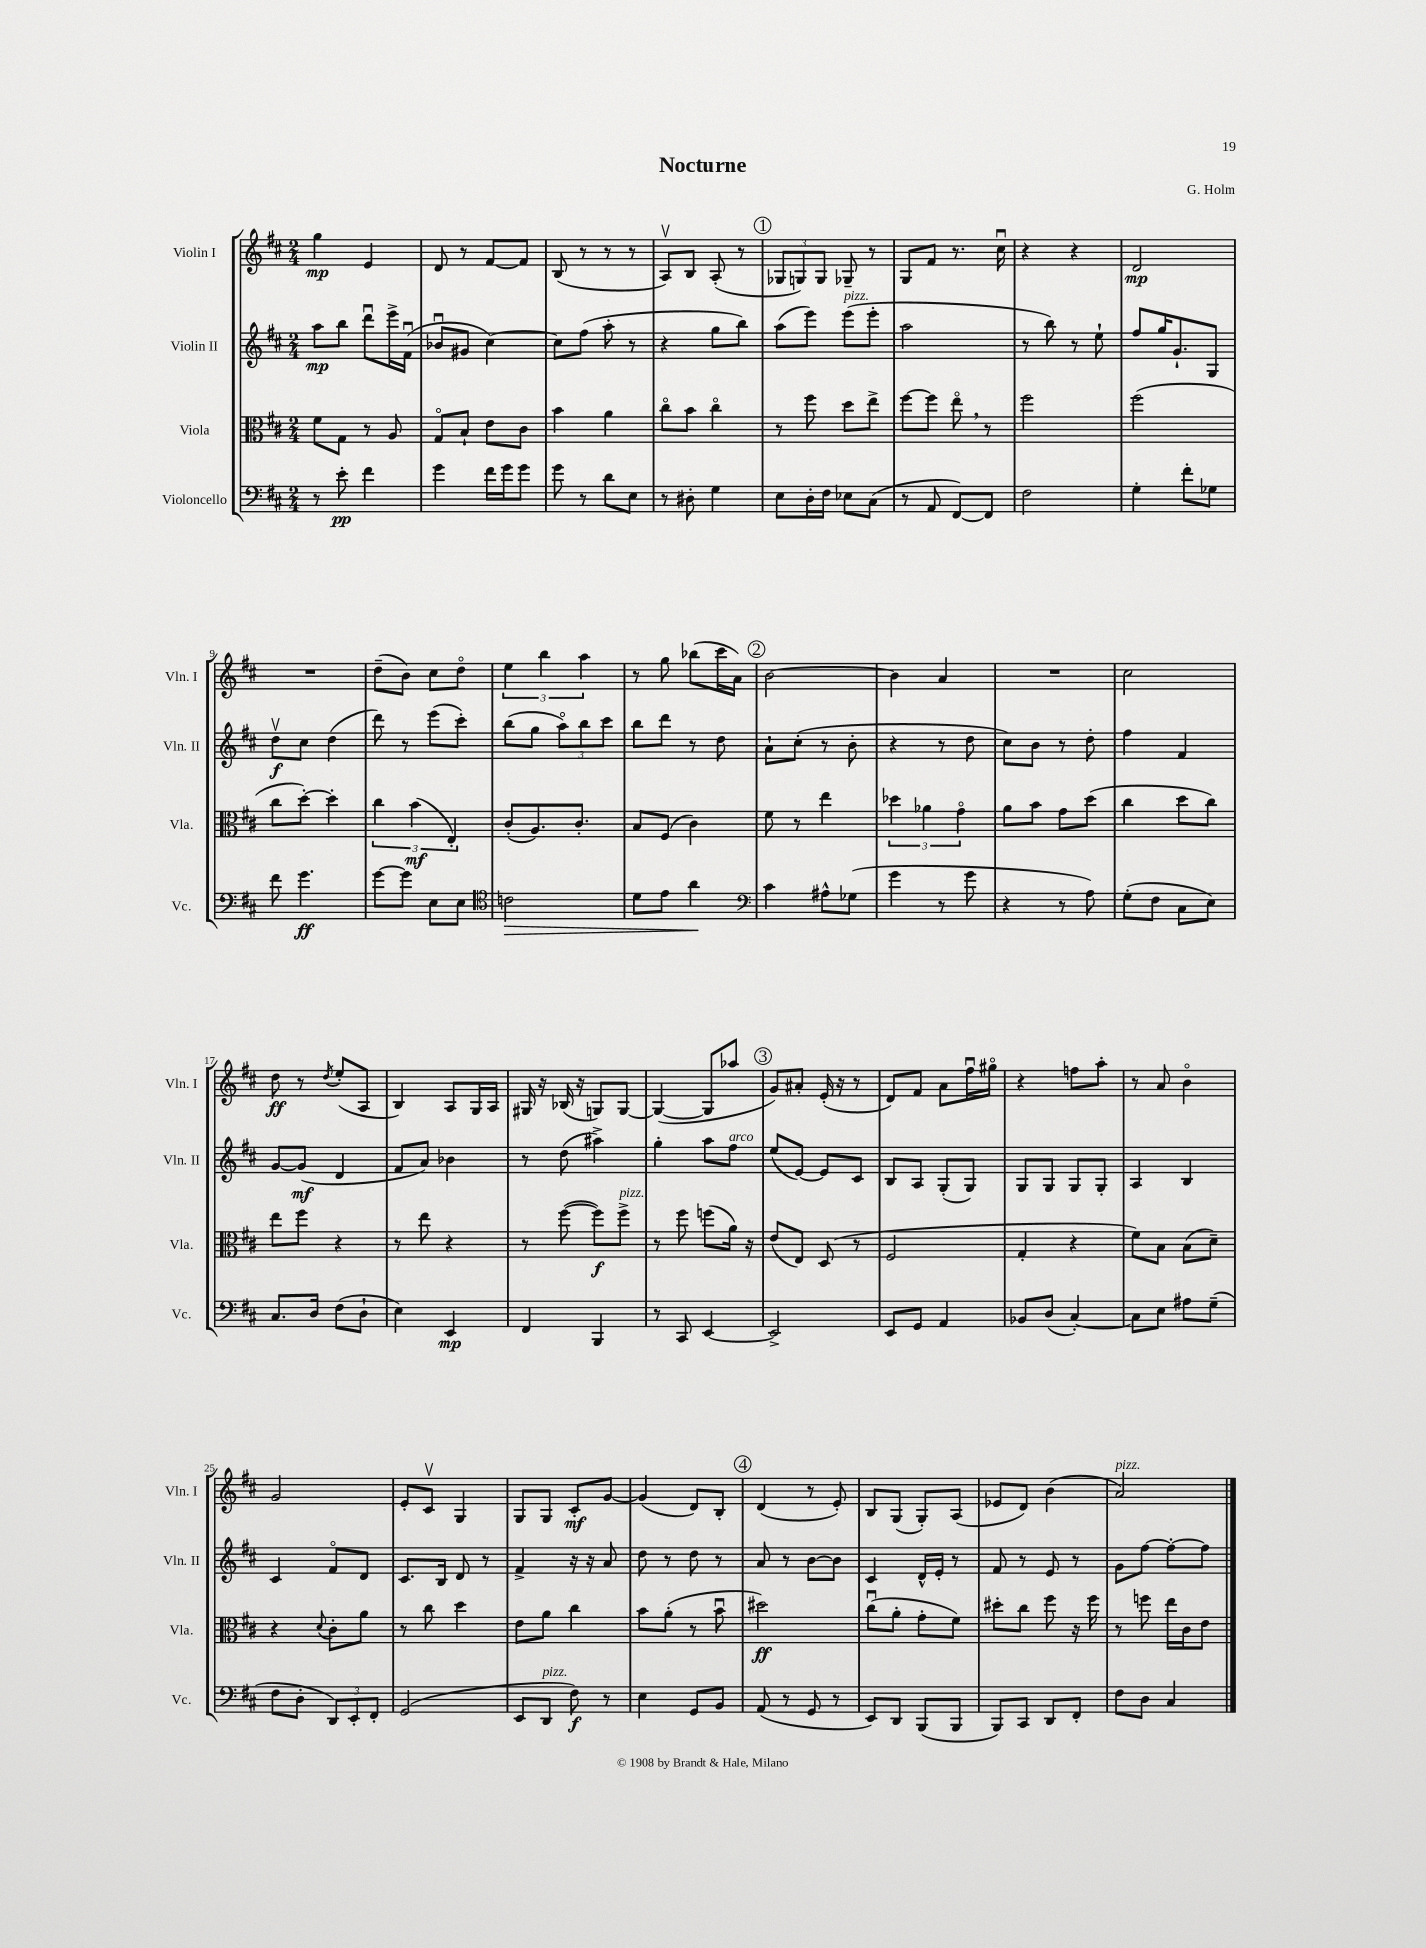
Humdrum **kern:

**kern	**kern	**kern	**kern
*staff4	*staff3	*staff2	*staff1
*clefF4	*clefC3	*clefG2	*clefG2
*k[f#c#]	*k[f#c#]	*k[f#c#]	*k[f#c#]
*M2/4	*M2/4	*M2/4	*M2/4
8r	8f#	8aa	4gg
8e'	8G	8bb	.
4f#	8r	8dddu	4e
.	8A	16eee^	.
.	.	(16f#u	.
=	=	=	=
4g	8Go	8b-u	8d
.	8B`	8g#	8r
16f#	8e	[4cc#)	[8f#
16g	.	.	.
8g	8c#	.	8f#]
=	=	=	=
8g	4b	8cc#]	(8B
8r	.	(8ff#	8r
8d	4a	8aa'	8r
8E	.	8r	8r
=	=	=	=
8r	8cc#o	4r	8Av)
8D#'	8b	.	8B
4G	4cc#o	8gg	(8A'
.	.	8bb)	8r
=	=	=	=
8E	8r	(8aa	12G-
.	.	.	12G)
16D'	8ff#	8eee)	.
.	.	.	12G
16F#	.	.	.
8E-	8dd	(8eee	8G-~
(8C#	8ee^	8eee'	8r
=	=	=	=
8r	[8ff#	2aa	8G
8AA	8ff#]	.	8f#
[8FF#)	8eeo	.	8.r
8FF#]	8r	.	.
.	.	.	16cc#u
=	=	=	=
2F#	2ff#	8r	4r
.	.	8bb)	.
.	.	8r	4r
.	.	8ee`	.
=	=	=	=
4G'	(2ff#	8ff#	2d
.	.	16gg	.
.	.	8.g`	.
8f#'	.	.	.
8G-	.	8G	.
=	=	=	=
8f#	8cc#	8ddv	2r
4.g	[8dd')	8cc#	.
.	4dd']	(4dd	.
=	=	=	=
[8g	6cc#	8ddd)	(8dd~
8g]	.	8r	8b)
.	(6b	.	.
8E	.	(8eee	8cc#
.	6E')	.	.
8E	.	8ccc#')	8ddo
=	=	=	=
*clefC4	*	*	*
2c	(8c#'	(8bb	6ee
.	8.A)	8gg	.
.	.	.	6bb
.	.	12aao)	.
.	8.c#'	.	.
.	.	12bb	6aa
.	.	12ccc#	.
=	=	=	=
8d	8B	8bb	8r
8e	(8F#	8ddd	8gg
4a	4c#)	8r	(8bb-
.	.	8dd	16ccc#
.	.	.	16a)
=	=	=	=
*clefF4	*	*	*
4c#	8f#	8a`	[2b
.	8r	(8cc#'	.
8A#^^	4ee	8r	.
(8G-	.	8b'	.
=	=	=	=
4g	6dd-	4r	4b]
.	6a-	.	.
8r	.	8r	4a
.	6go	.	.
8g	.	8dd	.
=	=	=	=
4r	8a	8cc#)	2r
.	8b	8b	.
8r	8g	8r	.
8A)	(8dd	8dd'	.
=	=	=	=
(8G'	4cc#	4ff#	2cc#
8F#	.	.	.
8C#	8dd	4f#	.
8E)	8cc#)	.	.
=	=	=	=
8.C#	8ee	[8g	8dd
.	8ff#	(8g]	8r
16D	.	.	.
.	.	.	8qdd
(8F#	4r	4d	(8ee'
8D`	.	.	8A
=	=	=	=
4E)	8r	8f#	4B)
.	8ee	8a)	.
4EE	4r	4b-	8A
.	.	.	16G
.	.	.	16A
=	=	=	=
4FF#	8r	8r	16G#
.	.	.	16r
.	([8ff#	(8dd	(16B-
.	.	.	16r
4BBB	8ff#])	4aa#^)	8G)
.	8ff#^	.	[8G
=	=	=	=
8r	8r	4gg'	(4G_
8CC#	8ff#	.	.
[4EE	(8ff	8aa	8G]
.	16a)	8ff#	8aa-
.	16r	.	.
=	=	=	=
2EE^]	(8e	(8ee	8g)
.	8E)	[8e)	8a#'
.	(8D	8e]	(16e'
.	.	.	16r
.	8r	8c#	8r
=	=	=	=
8EE	2F#	8B	8d)
8GG	.	8A	8f#
4AA	.	(8G'	8a
.	.	8G)	16ff#u
.	.	.	16gg#o
=	=	=	=
8BB-	4G'	8G	4r
(8D	.	8G	.
[4C#')	4r	8G	8ff
.	.	8G'	8aa'
=	=	=	=
8C#]	8f#)	4A	8r
8E	8B	.	8a
8A#	(8B	4B	4bo
(8G~	8d~)	.	.
=	=	=	=
8F#	4r	4c#	2g
8D'	.	.	.
.	8qqd	.	.
12DD)	8c#'	8f#o	.
12EE'	.	.	.
.	8a	8d	.
12FF#'	.	.	.
=	=	=	=
(2GG	8r	8.c#	8e'
.	8cc#	.	8c#v
.	.	16B	.
.	4dd	8d	4G
.	.	8r	.
=	=	=	=
8EE	8e	4f#^	8G
8DD	8a	.	8G
8F#)	4cc#	16r	8c#'
.	.	16r	.
8r	.	8a	[8g
=	=	=	=
4E	8b	8dd	(4g]
.	(8a'	8r	.
8GG	8r	8dd	8d)
8BB	8bu	8r	8B'
=	=	=	=
(8AA	2dd#)	8a	(4d
8r	.	8r	.
8GG	.	[8b	8r
8r	.	8b]	8e')
=	=	=	=
8EE)	(8cc#u	4c#	8B
8DD	8a'	.	(8G
(8BBB	8g'	16d^^	8G')
.	.	16e'	.
8BBB	8f#)	8r	(8A
=	=	=	=
8BBB)	8dd#'	8f#	8e-
8CC#	8cc#	8r	8d)
8DD	8ff#	8e	(4b
8FF#'	16r	8r	.
.	16ff#	.	.
=	=	=	=
8F#	8r	8g	2a)
8D	8ff	[8ff#	.
4C#	16ee	8ff#'_	.
.	16c#	.	.
.	8e	8ff#]	.
==	==	==	==
*-	*-	*-	*-
